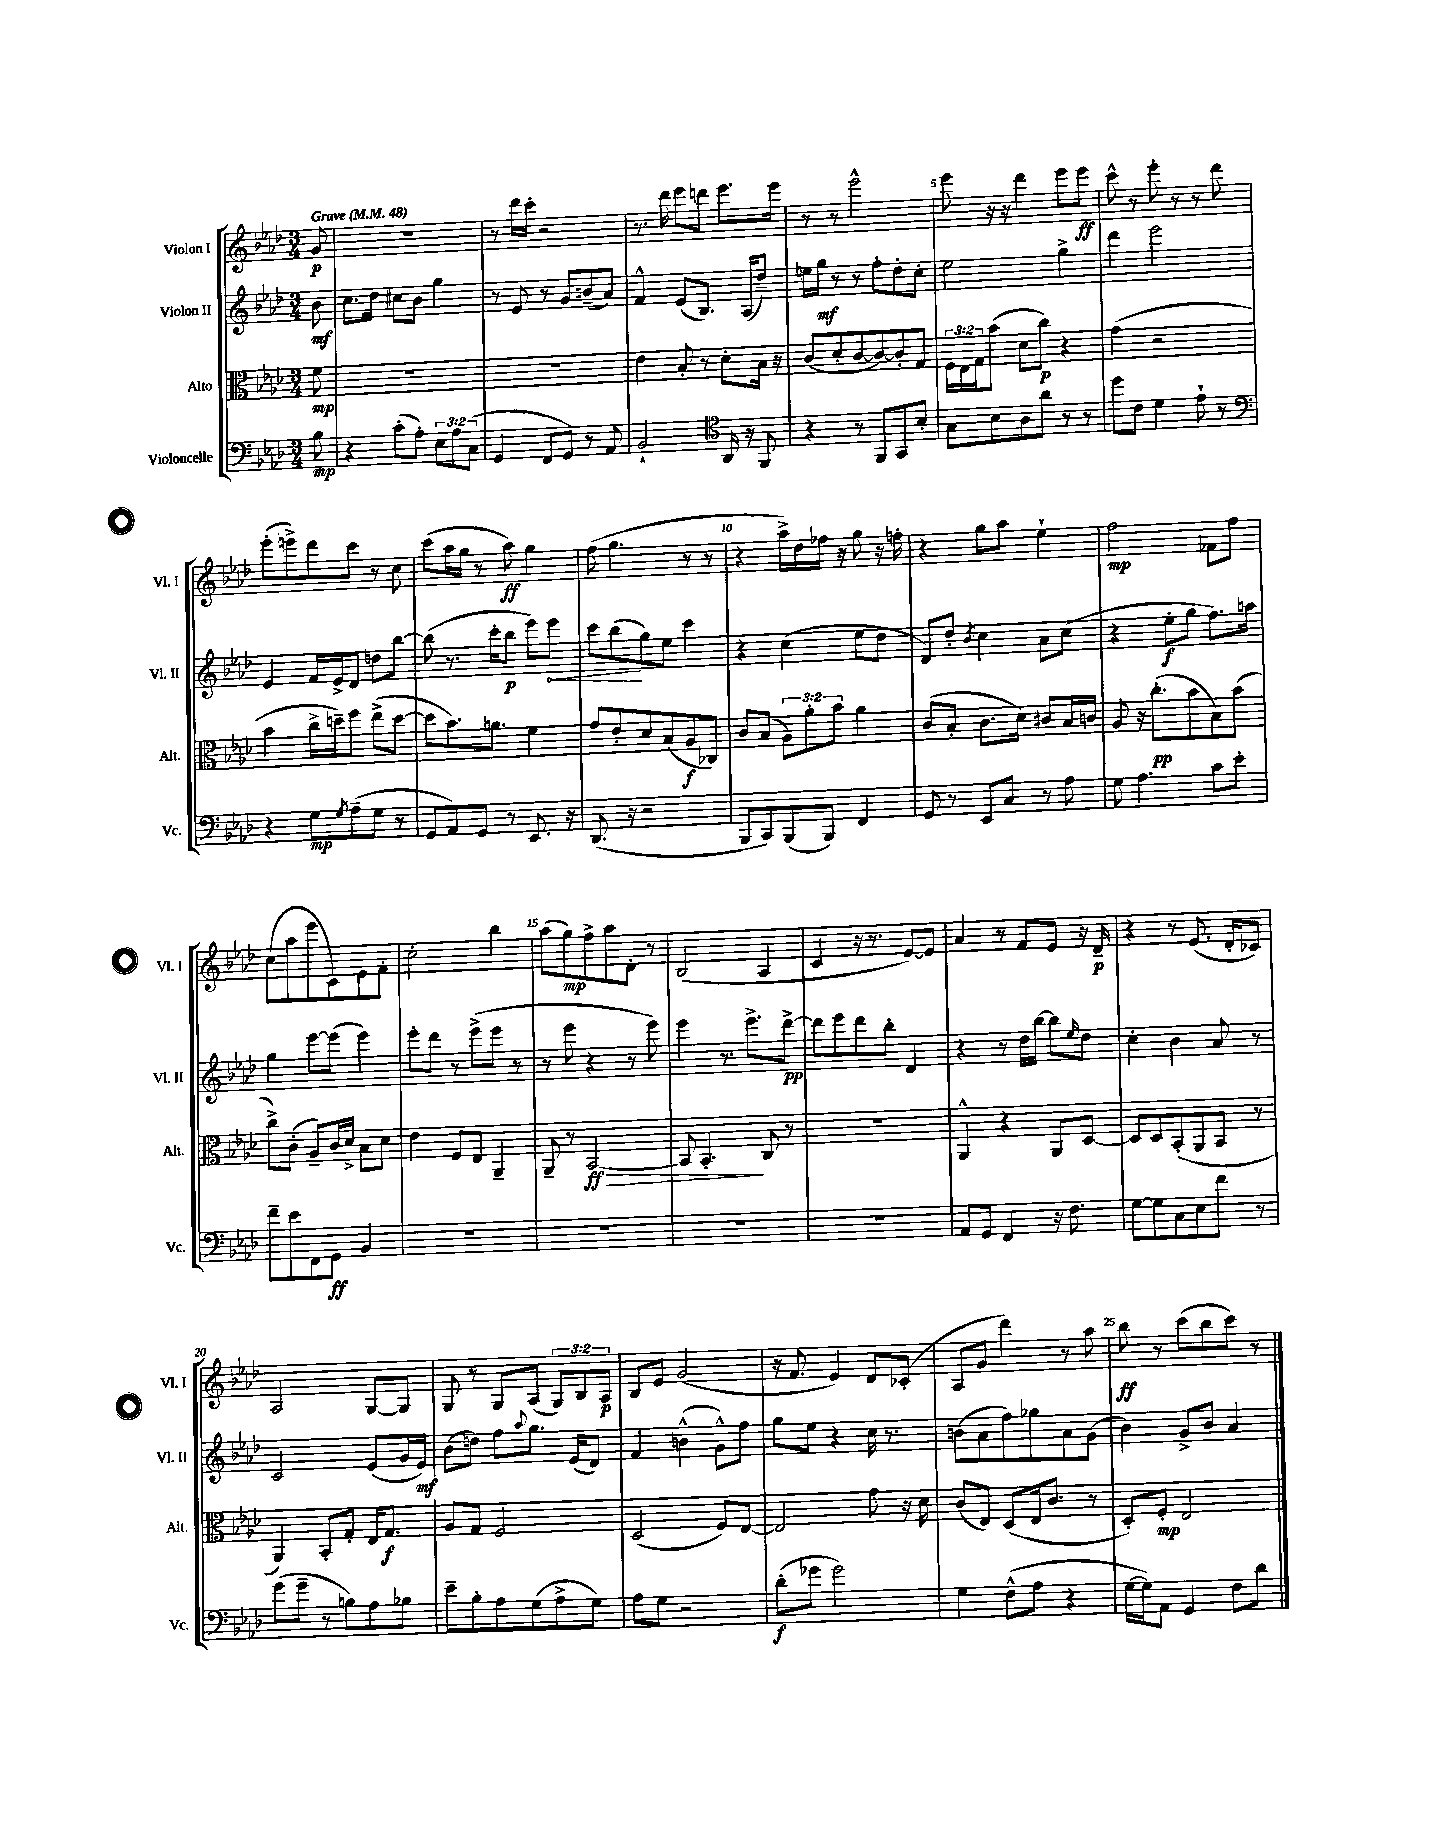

**kern	**dynam	**kern	**dynam	**kern	**dynam	**kern	**dynam
*part4	*part4	*part3	*part3	*part2	*part2	*part1	*part1
*staff4	*staff4	*staff3	*staff3	*staff2	*staff2	*staff1	*staff1
*I"Violoncelle	*	*I"Alto	*	*I"Violon II	*	*I"Violon I	*
*I'Vc.	*	*I'Alt.	*	*I'Vl. II	*	*I'Vl. I	*
*clefF4	*	*clefC3	*	*clefG2	*	*clefG2	*
*k[b-e-a-d-]	*	*k[b-e-a-d-]	*	*k[b-e-a-d-]	*	*k[b-e-a-d-]	*
*M3/4	*	*M3/4	*	*M3/4	*	*M3/4	*
*MM48	*	*MM48	*	*MM48	*	*MM48	*
=	=	=	=	=	=	=	=
!	!	!	!	!	!	!LO:TX:a:B:t=Grave	!
8B-\	mp	8f\	mp	8b-\	mf	8g/	p
=1	=1	=1	=1	=1	=1	=1	=1
4r	.	2.r	.	8.cc\L	.	2.r	.
.	.	.	.	16dd-\Jk	.	.	.
(8c'\L	.	.	.	8cc#X\L	.	.	.
8A-'\J)	.	.	.	8b-\J	.	.	.
12E-\L	.	.	.	4gg\	.	.	.
12A-\	.	.	.	.	.	.	.
(12C\J	.	.	.	.	.	.	.
=2	=2	=2	=2	=2	=2	=2	=2
4GG/	.	2.r	.	8r	.	8r	.
.	.	.	.	8e-/	.	16ddd-\LL	.
.	.	.	.	.	.	16ccc'\JJ	.
8FF/L	.	.	.	8r	.	2r	.
8GG/J)	.	.	.	8g/L	.	.	.
8r	.	.	.	(8bn~/	.	.	.
8AA-/	.	.	.	8a-/J)	.	.	.
=3	=3	=3	=3	=3	=3	=3	=3
2BB-`/	.	4e-\	.	4f^^/	.	8.r	.
.	.	.	.	.	.	16ddd-\	.
.	.	8B-'/	.	(8e-/L	.	8eee-\L	.
.	.	8r	.	8.B-/J)	.	8dddn\J	.
*clefC4	*	*	*	*	*	*	*
16AA-/	.	8d-'\L	.	.	.	8.eee-\L	.
16r	.	.	.	(16A-/KL	.	.	.
8FF/	.	16B-\Jk	.	8dd-~/J)	.	.	.
.	.	16r	.	.	.	16eee-\Jk	.
=4	=4	=4	=4	=4	=4	=4	=4
4r	.	(8c/L	.	16een\LL	.	8r	.
.	.	.	.	16gg\JJ	mf	.	.
.	.	8d-'/	.	8r	.	8r	.
8r	.	[8c/	.	8r	.	2eee-^^\	.
8FF/L	.	8c/_)	.	8ff'\L	.	.	.
8GG/	.	8c'/]	.	8dd-'\	.	.	.
8B-'/J	.	8G/J	.	8cc'\J	.	.	.
=5	=5	=5	=5	=5	=5	=5	=5
8G\L	.	24F\LL	.	2ee-\	.	8eee-\	.
.	.	24E-\	.	.	.	.	.
.	.	24G\J	.	.	.	.	.
8B-\	.	(8b-\J	.	.	.	16r	.
.	.	.	.	.	.	16r	.
8A-\	.	8d-\L	.	.	.	4ddd-\	.
8a-\J	.	8cc\J)	p	.	.	.	.
8r	.	4r	.	4gg^\	.	8eee-\L	.
8r	.	.	.	.	.	8eee-\J	ff
=6	=6	=6	=6	=6	=6	=6	=6
8dd-\L	.	(4g\	.	4ddd-\	.	8ccc^^\	.
8c\J	.	.	.	.	.	8r	.
4d-\	.	2r	.	2eee-\	.	8eee-'\	.
.	.	.	.	.	.	8r	.
8e-`\	.	.	.	.	.	8r	.
8r	.	.	.	.	.	8ddd-\	.
!!LO:LB:g=z
=7	=7	=7	=7	=7	=7	=7	=7
*clefF4	*	*	*	*	*	*	*
4r	.	4b-\	.	4e-/	.	(8eee-'\L	.
.	.	.	.	.	.	8eeen^\)	.
8G\L	mp	16cc^\LL	.	16f/LL	.	8ddd-\	.
.	.	16ddn~\J)	.	16e-^/J	.	.	.
8qG/	.	.	.	.	.	.	.
(8A-~\	.	8ff\J	.	8d-/J	.	8ccc\J	.
8G\J	.	(8ee-^\L	.	8ddn\L	.	8r	.
8r	.	[8dd\J	.	[8bb-\J	.	8cc\	.
=8	=8	=8	=8	=8	=8	=8	=8
8GG/L	.	8dd\L]	.	(8bb-\]	.	(8ccc\L	.
8AA-/)	.	8.b-\)	.	8.r	.	16aa-\L	.
.	.	.	.	.	.	16gg\JJ	.
8GG/J	.	.	.	.	.	8r	.
.	.	8.an\J	.	16ccc'\KL	.	.	.
8r	.	.	.	8bb-\J	p	8aa-\)	ff
8.EE-/	.	4f\	.	8eee-\L)	.	4gg\	.
!	!	!	!	!	!LO:HP:b	!	!
.	.	.	.	8eee-\J	<	.	.
16r	.	.	.	.	.	.	.
=9	=9	=9	=9	=9	=9	=9	=9
(8.DD-/	.	8g/L	.	8ccc\L	.	(8ff\	.
.	.	8e-'/	.	(8bb-\	.	4.gg\	.
16r	.	.	.	.	.	.	.
2r	.	8d-/	.	8gg\)	[	.	.
.	.	(8B-/	.	8ee-\J	.	.	.
.	.	8A-/	f	4ccc\	.	8r	.
.	.	8C-X/J)	.	.	.	8r	.
=10	=10	=10	=10	=10	=10	=10	=10
8BBB-/L	.	8c/L	.	4r	.	4r	.
8CC/)	.	(8B-/J	.	.	.	.	.
(8BBB-/	.	12A-\L)	.	(4cc\	.	16aa-^\LL)	.
.	.	.	.	.	.	16dd-\	.
.	.	12a-'\	.	.	.	.	.
8BBB-/J)	.	.	.	.	.	16ff-X\JJ	.
.	.	12b-\J	.	.	.	.	.
.	.	.	.	.	.	16r	.
4FF/	.	4a-\	.	8ee-\L	.	8gg\	.
.	.	.	.	8dd-\J	.	16r	.
.	.	.	.	.	.	16ffn'\	.
=11	=11	=11	=11	=11	=11	=11	=11
8GG/	.	(8c/L	.	8d-/L)	.	4r	.
8r	.	8B-'/J	.	8dd-'/J	.	.	.
.	.	.	.	8qb-/	.	.	.
8EE-/L	.	8.c\L	.	4cc\	.	8gg\L	.
8C/J	.	.	.	.	.	8aa-\J	.
.	.	16d-\Jk)	.	.	.	.	.
8r	.	8c#X/L	.	8a-\L	.	4ee-`\	.
8A-\	.	16B-/L	.	(8cc\J	.	.	.
.	.	16cn/JJ	.	.	.	.	.
=12	=12	=12	=12	=12	=12	=12	=12
8G\	.	8A-/	.	4r	.	2ff\	mp
4.A-\	.	16r	.	.	.	.	.
.	.	(8.cc'\L	pp	.	.	.	.
.	.	.	.	8ee-'\L	f	.	.
.	.	8b-\	.	8gg\J	.	.	.
8c\L	.	8B-\)	.	8.ff\L)	.	8f-X\L	.
8e-'\J	.	(8b-\J	.	.	.	8ff\J	.
.	.	.	.	16aan\Jk	.	.	.
!!LO:LB:g=z
=13	=13	=13	=13	=13	=13	=13	=13
8f~\L	.	8cc^\L)	.	4gg\	.	(8cc\L	.
8e-\	.	(8c'\J	.	.	.	8aa-\	.
8FF\	.	8A-~/L)	.	[8eee-\L	.	8eee-\	.
8GG\J	ff	16c/L	.	(8eee-\J]	.	8c\)	.
.	.	16d-^/JJ	.	.	.	.	.
4BB-/	.	8B-\L	.	4eee-\)	.	8e-\	.
.	.	8d-\J	.	.	.	8f'\J	.
=14	=14	=14	=14	=14	=14	=14	=14
2.r	.	4e-\	.	8eee-'\L	.	2cc'\	.
.	.	.	.	8ddd-\J	.	.	.
.	.	8F/L	.	8r	.	.	.
.	.	8E-/J	.	(8eee-^\L	.	.	.
.	.	4AA-~/	.	8eee-\J	.	4bb-\	.
.	.	.	.	8r	.	.	.
=15	=15	=15	=15	=15	=15	=15	=15
2.r	.	8AA-~/	.	8r	.	(8aa-\L	.
.	.	8r	.	8eee-\	.	8gg\)	mp
!	!	!	!LO:HP:b	!	!	!	!
.	.	[2BB-/	> ff	4r	.	8ff^\	.
.	.	.	.	.	.	8aa-\	.
.	.	.	.	8r	.	8d-'\J	.
.	.	.	.	8eee-\)	.	8r	.
=16	=16	=16	=16	=16	=16	=16	=16
2.r	.	8BB-/]	.	4eee-\	.	(2B-/	.
.	.	4.BB-'/	.	.	.	.	.
.	.	.	.	8.r	.	.	.
.	.	.	.	8.eee-^\L	.	.	.
.	.	8C/	]	.	.	4A-/	.
.	.	8r	.	[8ddd-^\J	pp	.	.
=17	=17	=17	=17	=17	=17	=17	=17
2.r	.	2.r	.	8ddd-\L]	.	4c/	.
.	.	.	.	8eee-\	.	.	.
.	.	.	.	8ddd-\	.	16r	.
.	.	.	.	.	.	8.r	.
.	.	.	.	8bb-'\J	.	.	.
.	.	.	.	4d-/	.	[8e-/L)	.
.	.	.	.	.	.	8e-/J]	.
=18	=18	=18	=18	=18	=18	=18	=18
8AA-/L	.	4AA-^^/	.	4r	.	4a-/	.
8GG/J	.	.	.	.	.	.	.
4FF/	.	4r	.	8r	.	8r	.
.	.	.	.	16dd-\LL	.	8f/L	.
.	.	.	.	[16bb-\JJ	.	.	.
16r	.	8AA-/L	.	8bb-\L]	.	8e-/J	.
8.F\	.	.	.	.	.	.	.
.	.	.	.	16qqee-/	.	.	.
.	.	[8D-/J	.	8dd-\J	.	16r	.
.	.	.	.	.	.	16d-~/	p
=19	=19	=19	=19	=19	=19	=19	=19
[8G\L	.	8D-/L]	.	4cc'\	.	4r	.
8G\]	.	8D-/	.	.	.	.	.
8C\	.	(8BB-'/	.	4b-\	.	8r	.
8E-\	.	8AA-/	.	.	.	(8.e-/	.
8f\J	.	8BB-/J	.	8a-/	.	.	.
.	.	.	.	.	.	16d-'/KL	.
8r	.	8r	.	8r	.	8c-X/J)	.
!!LO:LB:g=z
=20	=20	=20	=20	=20	=20	=20	=20
(8g\L	.	4AA-/)	.	2c/	.	2A-/	.
8g~\J	.	.	.	.	.	.	.
8r	.	8BB-'/L	.	.	.	.	.
8Bn\L)	.	8G'/J	.	.	.	.	.
8A-\	.	16E-/KL	.	(8e-/L	.	[8G/L	.
.	.	8.G/J	f	.	.	.	.
8B-X\J	.	.	.	16g/L	.	8G/J]	.
.	.	.	.	16e-/JJ)	mf	.	.
=21	=21	=21	=21	=21	=21	=21	=21
8e-~\L	.	8A-/L	.	(8b-\L	.	8G/	.
8B-'\	.	8G/J	.	8ddn\J)	.	8r	.
8A-\	.	2F/	.	8ff\L	.	8G/L	.
.	.	.	.	8qqaa-/	.	.	.
(8G\	.	.	.	8.gg\J	.	(8A-/J	.
8A-^\	.	.	.	.	.	12G/L)	.
.	.	.	.	(16e-/KL	.	.	.
.	.	.	.	.	.	12B-/	.
8G\J)	.	.	.	8d-/J)	.	.	.
.	.	.	.	.	.	12A-/J	p
=22	=22	=22	=22	=22	=22	=22	=22
8A-\L	.	(2D-/	.	4f/	.	8B-/L	.
8G\J	.	.	.	.	.	8e-/J	.
2r	.	.	.	(4bn^^\	.	(2g/	.
.	.	8F/L)	.	8g^^\L)	.	.	.
.	.	[8E-/J	.	8ff\J	.	.	.
=23	=23	=23	=23	=23	=23	=23	=23
(8d-'\L	f	2E-/]	.	8gg\L	.	16r	.
.	.	.	.	.	.	8.f/	.
8g-X\J	.	.	.	8ee-\J	.	.	.
2g-\)	.	.	.	4r	.	4e-/)	.
.	.	8g\	.	16cc\	.	8d-/L	.
.	.	.	.	8.r	.	.	.
.	.	16r	.	.	.	(8c-X'/J	.
.	.	16d-\	.	.	.	.	.
=24	=24	=24	=24	=24	=24	=24	=24
4G\	.	(8c/L	.	(8bn\L	.	8A-/L	.
.	.	8E-/J)	.	8a-\	.	8g/J	.
(8F^^\L	.	(8D-/L	.	8ff\)	.	4ddd-\)	.
8A-\J	.	16E-/k	.	8gg-X\	.	.	.
.	.	8.c/J	.	.	.	.	.
4r	.	.	.	8a-\	.	8r	.
.	.	8r	.	(8g\J	.	8aa-\	.
=25	=25	=25	=25	=25	=25	=25	=25
[16G\LL	.	8D-'/L)	.	4b-\)	.	8bb-\	ff
16G\J])	.	.	.	.	.	.	.
8AA-\J	.	8F'/J	mp	.	.	8r	.
4GG/	.	2E-/	.	8g^/L	.	(8ccc\L	.
.	.	.	.	8b-/J	.	8bb-\	.
8F\L	.	.	.	4a-/	.	8ccc\J)	.
8d-\J	.	.	.	.	.	8r	.
==	==	==	==	==	==	==	==
*-	*-	*-	*-	*-	*-	*-	*-
